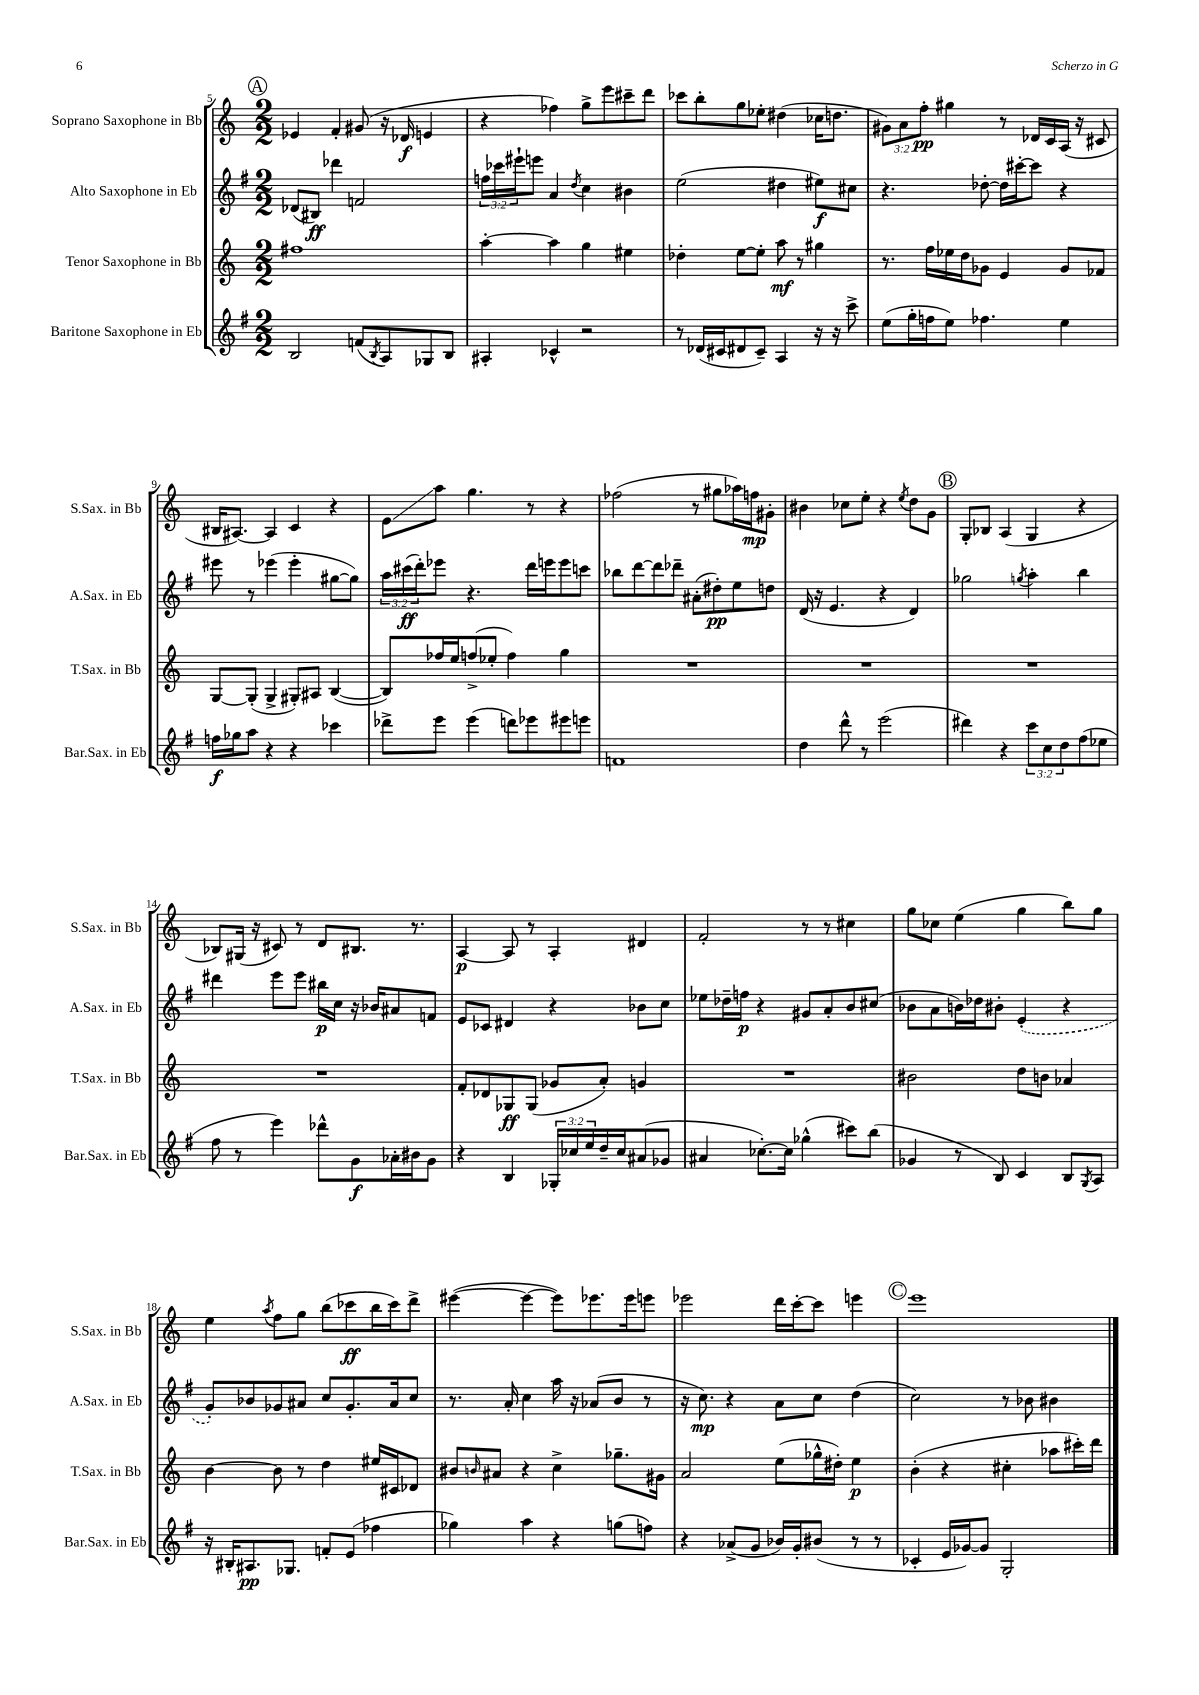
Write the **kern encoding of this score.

**kern	**kern	**kern	**kern
*staff4	*staff3	*staff2	*staff1
*clefG2	*clefG2	*clefG2	*clefG2
*k[f#]	*k[]	*k[f#]	*k[]
*M2/2	*M2/2	*M2/2	*M2/2
2B/	1ff#	(8d-/L	4e-/
.	.	8B#/J)	.
.	.	4ddd-\	4f'/
(8f/L	.	2f/	(8g#/
8qB/	.	.	.
8A/)	.	.	16r
.	.	.	16d-/
8G-/	.	.	4e/
8B/J	.	.	.
=	=	=	=
4A#'/	[4aa'\	24ff\LL	4r
.	.	24ccc-\	.
.	.	24eee#`\J	.
.	.	8eee\J	.
4c-^^/	4aa\]	4a/	4ff-\)
.	.	8qdd/	.
2r	4gg\	4cc\	8gg^\L
.	.	.	8eee\
.	4ee#\	4b#\	8ccc#~\
.	.	.	8ddd\J
=	=	=	=
8r	4dd-'\	(2ee\	8ccc-\L
(16d-/LL	.	.	8bb'\
16c#/J	.	.	.
8d#/	[8ee\L	.	8gg\
8c#~/J)	8ee'\]J	.	8ee-'\J
4A/	8aa\	4dd#\	(4dd#\
.	8r	.	.
16r	4gg#\	8ee#\L)	16cc-\LK
16r	.	.	8.dd\J
8ccc^\	.	8cc#\J	.
=	=	=	=
(8ee\L	8.r	4.r	12g#\L)
.	.	.	12a\
16gg'\L	.	.	.
.	.	.	12ff'\J
16ff\J	16ff\LL	.	.
8ee\J)	16ee-\	.	4gg#\
.	16dd\J	.	.
4.ff-\	8g-\J	[8dd-'\	.
.	4e/	16dd-\]LL	8r
.	.	[16ccc#'\J	.
.	.	8ccc#\]J	16d-/LL
.	.	.	16c/
4ee\	8g-/L	4r	(16A/JJ
.	.	.	16r
.	8f-/J	.	8c#/
=	=	=	=
16ff\LL	[8G/L	8eee#\	16B#/LK
16gg-\J	.	.	[8.A#/J)
8aa\J	(8G'/]J	8r	.
4r	4G^/	(4eee-\	4A#/]
4r	8G#'/L)	4eee-'\	4c/
.	8A#/J	.	.
4ccc-\	([4B/	[8gg#\L	4r
.	.	8gg#\]J)	.
=	=	=	=
8ddd-^\L	8B/]L)	24aa\LL	8e\L
.	.	(24ccc#\	.
.	.	24ddd'\J)	.
8eee\J	16ff-/L	8eee-\J	8aa\J
.	16ee/J	.	.
(4eee\	(8ff^/	4.r	4.gg\
.	8ee-'/J	.	.
8ddd\L)	4ff\)	.	.
8eee-\	.	16ddd\LL	8r
.	.	16eee\J	.
8eee#\	4gg\	8eee\	4r
8eee\J	.	8ccc\J	.
=	=	=	=
1f	1r	8bb-\L	(2ff-\
.	.	[8ddd\	.
.	.	8ddd\]	.
.	.	8ddd-~\J	.
.	.	(8a#'\L	8r
.	.	8dd#'\)	8gg#\L
.	.	8ee\	16aa-\L)
.	.	.	16ff\J
.	.	8dd\J	8g#'\J
=	=	=	=
4dd\	1r	(16d/	4b#\
.	.	16r	.
.	.	4.e/	.
8ddd^^\	.	.	8cc-\L
8r	.	.	8ee'\J
(2eee\	.	4r	4r
.	.	.	8qee/
.	.	4d/)	8dd\L
.	.	.	8g\J
=	=	=	=
4ddd#\)	1r	2gg-\	8G'/L
.	.	.	8B-/J
4r	.	.	(4A/
.	.	8qgg/	.
12ccc\L	.	4aa'\	4G/
12cc\	.	.	.
12dd\	.	.	.
(8ff#\	.	4bb\	4r
8ee-\J	.	.	.
=	=	=	=
8ff#\	1r	4ddd#\	8B-/L)
8r	.	.	(16G#/Jk
.	.	.	16r
4eee\)	.	8eee\L	8c#/)
.	.	8eee\J	8r
8ddd-^^\L	.	16bb#\LL	8d/L
.	.	16cc\JJ	.
8g\	.	16r	8.B#/J
.	.	16b-/LK	.
16a-'\L	.	8a#/	.
16b#\J	.	.	8.r
8g\J	.	8f/J	.
=	=	=	=
4r	8f'/L	8e/L	[4A/
.	8d-/	8c-/J	.
4B/	8G-/	4d#/	8A/]
.	(8G-/J	.	8r
24G-'/LL	8g-/L	4r	4A'/
24cc-/	.	.	.
24ee/	.	.	.
16dd~/	8a'/J)	.	.
16cc-/J	.	.	.
(8a#/	4g/	8b-\L	4d#/
8g-/J	.	8cc\J	.
=	=	=	=
4a#/	1r	8ee-\L	2f'/
.	.	16dd-~\L	.
.	.	16ff\JJ	.
[8.cc-'\L)	.	4r	.
16cc-\]Jk	.	.	.
(4gg-^^\	.	8g#/L	8r
.	.	8a'/	8r
8ccc#\L)	.	8b/	4cc#\
(8bb\J	.	(8cc#/J	.
=	=	=	=
4g-/	2b#\	8b-\L	8gg\L
.	.	8a\	8cc-\J
8r	.	16b\L)	(4ee\
.	.	16dd-\J	.
8B/)	.	8b#'\J	.
4c/	8dd\L	(4e'/	4gg\
.	8b\J	.	.
8B/L	4a-/	4r	8bb\L)
8qG/	.	.	.
8A/J	.	.	8gg\J
=	=	=	=
16r	[4b\	8g'/L)	4ee\
16B#'/LK	.	.	.
8.A#/	.	8b-/	.
.	.	.	8qaa/
.	8b\]	8g-/	8ff\L
8.G-/J	.	.	.
.	8r	8a#/J	8gg\J
8f'/L	4dd\	8cc/L	(8bb\L
(8e/J	.	8.g-'/	8ccc-\
4ff-\	16ee#/LL	.	16bb\L
.	16c#/J	16a#/k	16ccc-\J)
.	8d-/J	8cc/J	8ddd^\J
=	=	=	=
4gg-\)	8b#/L	8.r	([4eee#\
.	16qqb/	.	.
.	8a#/J	.	.
.	.	16a'/	.
4aa\	4r	4cc\	4eee#\_
4r	4cc^\	16aa\	8eee#\]L)
.	.	16r	.
.	.	(8a-/L	8.eee-\
(8gg\L	8.gg-~\L	8b/J	.
.	.	.	16eee-\k
8ff\J)	.	8r	8eee\J
.	16g#\Jk	.	.
=	=	=	=
4r	2a/	16r	2eee-\
.	.	8.cc\)	.
(8a-^/L	.	4r	.
8g/J	.	.	.
16b-/LL)	(8ee\L	8a\L	16ddd\LL
16g'/J	.	.	[16ccc'\J
(8b#/J	16gg-^^\L	8cc\J	8ccc\]J
.	16dd#'\JJ)	.	.
8r	4ee\	(4dd\	4eee\
8r	.	.	.
=	=	=	=
4c-'/	(4b'\	2cc\)	1eee
16e/LL	4r	.	.
[16g-/J)	.	.	.
8g-/]J	.	.	.
2G'/	4cc#'\	8r	.
.	.	8b-\	.
.	8aa-\L	4b#\	.
.	16ccc#'\L)	.	.
.	16ddd\JJ	.	.
==	==	==	==
*-	*-	*-	*-
